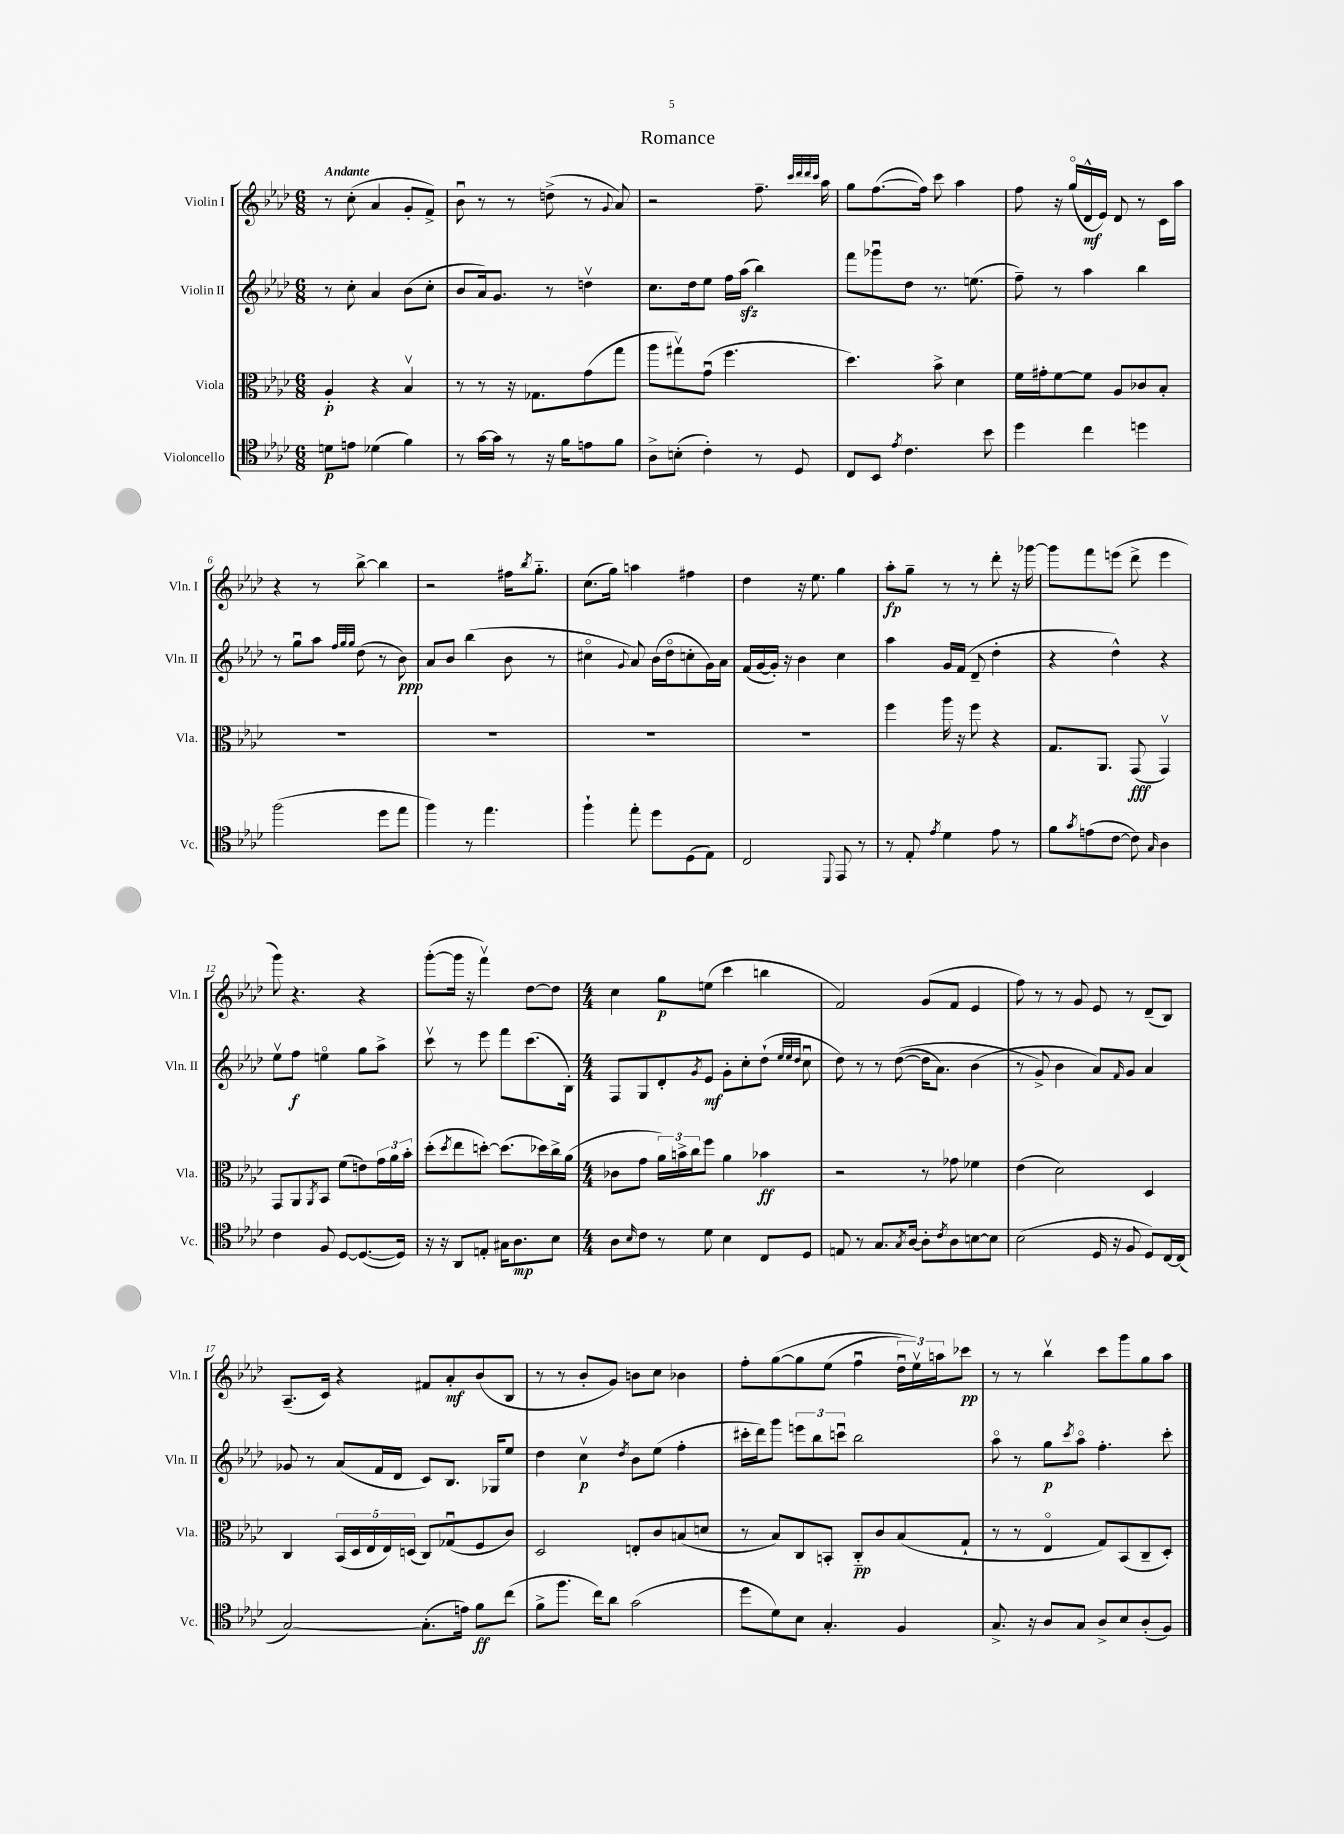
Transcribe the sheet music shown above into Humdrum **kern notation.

**kern	**kern	**kern	**kern
*staff4	*staff3	*staff2	*staff1
*clefC4	*clefC3	*clefG2	*clefG2
*k[b-e-a-d-]	*k[b-e-a-d-]	*k[b-e-a-d-]	*k[b-e-a-d-]
*M6/8	*M6/8	*M6/8	*M6/8
8d	4A-'	8r	8r
8e	.	8cc'	(8cc'
(4d-	4r	4a-	4a-
4f)	4B-v	(8b-	8g'
.	.	8cc'	8f^)
=	=	=	=
8r	8r	8b-	8b-u
[16g	8r	16a-)	8r
16g]	.	8.g	.
8r	16r	.	8r
.	8.G-	.	.
16r	.	8r	(8dd^
16f	.	.	.
8e	(8g	4ddv	8r
.	.	.	8qqg
8f	8gg	.	8a-)
=	=	=	=
8A-^	8aa-	8.cc	2r
(8B'	8gg#v)	.	.
.	.	16dd-	.
4c')	(8gu	8ee-	.
.	4.ff	16ff	.
.	.	(16aa-	.
8r	.	4bb-)	8.ff~
8D-	.	.	.
.	.	.	32qqccc
.	.	.	32qqddd-
.	.	.	32qqddd-
.	.	.	32qqccc
.	.	.	16aa-
=	=	=	=
8C	4.dd-)	8fff	8gg
8BB-	.	8ggg-u	([8.ff
8qe-	.	.	.
4.c	.	8dd-	.
.	.	.	16ff])
.	8b-^	8.r	8ccc
.	4d-	.	4aa-
.	.	(8.ee	.
8b-	.	.	.
=	=	=	=
4dd-	16f	8ff~)	8ff
.	16g#'	.	.
.	[8f	8r	16r
.	.	.	(16ggo
4cc	8f]	4aa-	16d-^^
.	.	.	16e-)
.	8A-	.	8d-
4dd	8c-	4bb-	8r
.	8B-'	.	16c
.	.	.	16aa-
=	=	=	=
(2ff	2.r	8r	4r
.	.	8ggu	.
.	.	8aa-	8r
.	.	32qqff	.
.	.	32qqgg	.
.	.	32qqgg	.
.	.	(8dd-	[8bb-^
8dd-	.	8r	4bb-]
8ee-	.	8b-)	.
=	=	=	=
4ff)	2.r	8a-	2r
.	.	8b-	.
8r	.	(4bb-	.
4.ee-	.	.	.
.	.	8b-	16ff#
.	.	.	8qbb-
.	.	.	8.gg'~
.	.	8r	.
=	=	=	=
4ff`	2.r	4cc#o	(8.cc
.	.	.	16gg)
.	.	8qqg	.
8ee-'	.	8a-)	4aa
8dd-	.	(16b-	.
.	.	16dd-o	.
(8D-	.	8cc'	4ff#
8E-)	.	16g)	.
.	.	16a-	.
=	=	=	=
2C	2.r	(16f	4dd-
.	.	[16g	.
.	.	16g'])	.
.	.	16r	.
.	.	4b-	16r
.	.	.	8.ee-
8qqDD-	.	.	.
8EE-	.	4cc	4gg
8r	.	.	.
=	=	=	=
8r	4ff	4aa-	8aa-'
8E-'	.	.	8gg~
8qe-	.	.	.
4d-	16aa-	16g	8r
.	16r	(16f	.
.	8ff	8d-~	8r
8e-	4r	4dd-'	8ddd-'
8r	.	.	16r
.	.	.	[16ggg-
=	=	=	=
8f	8.G	4r	8ggg-]
8qg	.	.	.
(8e	.	.	8fff
.	8.AA-	.	.
[8c	.	4dd-^^)	(8eee
8c])	(8GG	.	8ddd-^
16qqG	.	.	.
4A-	4GGv)	4r	4eee
=	=	=	=
4c	8GG	8ee-v	8ggg)
.	8AA-	8ff	4.r
.	8qAA-	.	.
8F	8BB-	4eeo	.
[8D-	(8f	.	.
(8.D-_	8e)	8gg	4r
.	24g	8aa-^	.
.	24a-	.	.
16D-])	.	.	.
.	24b-'	.	.
=	=	=	=
16r	(8dd-'	8cccv	([8ggg'
16r	.	.	.
.	8qdd-	.	.
8AA-	8ee-	8r	16ggg]
.	.	.	16r
8E'	[8dd')	8eee-	4fffv)
16G#	(8.dd]	8fff	.
8.A-	.	.	.
.	.	(8.ccc	[8dd-
.	16dd-)	.	.
8B-	16cc^	.	8dd-]
.	(16a-	16B-')	.
=	=	=	=
*M4/4	*M4/4	*M4/4	*M4/4
8A-	8c-	8F	4cc
16qqB-	.	.	.
8c	8g	8G	.
8r	24a-)	8d-'	8gg
.	24b^	.	.
.	24cc	.	.
.	.	8qg	.
8d-	8ff	8e-	(8ee
4B-	4a-	8g'	4ccc
.	.	8cc'	.
8C	4b-	(8dd-`	4bb
.	.	32qqee-	.
.	.	32qqee-	.
.	.	32qqdd-	.
8D-	.	8ccu	.
=	=	=	=
8E	2r	8dd-)	2f)
8r	.	8r	.
8.G	.	8r	.
.	.	&(([8dd-	.
8qG	.	.	.
[16A-	.	.	.
8A-']	8r	16dd-]	(8g
.	.	8.a-)	.
8qc	.	.	.
8A-	8g-	.	8f
[8B	4f-	(4b-	4e-
8B]	.	.	.
=	=	=	=
(2B-	(4e-	8r	8ff)
.	.	8g^&)	8r
.	2d-)	4b-	8r
.	.	.	8g
16D-	.	8a-)	8e-
16r	.	.	.
.	.	16qqf	.
8F	.	8g	8r
8D-)	4D-	4a-	(8d-~
[16C	.	.	8B-)
(16C]	.	.	.
=	=	=	=
[2G)	4C	8g-	(8.A-~
.	.	8r	.
.	.	.	16c)
.	(20BB-	(8a-	4r
.	20D-	.	.
.	20E-	.	.
.	.	16f	.
.	20E-)	.	.
.	.	16d-	.
.	(20D	.	.
(8.G']	8C)	8c)	8f#
.	(8G-u	8.B-	8a-'
16e)	.	.	.
8f	8F	.	(8b-
.	.	16G-	.
(8cc	8c)	8ee-	8B-
=	=	=	=
8f^	2D-	4dd-	8r
8.ff	.	.	8r
.	.	4ccv	8b-'
16cc)	.	.	.
8a-	.	.	8g)
.	.	8qdd-	.
(2g	8E'	8b-	8b
.	8c	(8ee-	8cc
.	(8B	4ff'	4b-
.	8d	.	.
=	=	=	=
8dd-	8r	16ccc#'	8ff'
.	.	16ddd-)	.
8d-)	8B-)	8ggg	&([8gg
8B-	8C	12eee	8gg]
.	.	12bb-	.
4.G'	8BB'	.	(8ee-
.	.	12cccu	.
.	8C'~	2bb-	4ffu
.	8c	.	.
4F	(8B-	.	24dd-u)
.	.	.	24ee-v&)
.	.	.	24aa
.	8G`	.	8ccc-
=	=	=	=
8.G^	8r	8aa-o	8r
.	8r	8r	8r
16r	.	.	.
8A-	4E-o	8gg	4bb-v
.	.	8qccc	.
8G	.	8aa-o	.
8A-^	8G)	4.ff'	8ccc
8B-	(8BB-	.	8ggg
(8A-'	8C~	.	8gg
8F)	8D-')	8ccc'	8aa-
==	==	==	==
*-	*-	*-	*-
